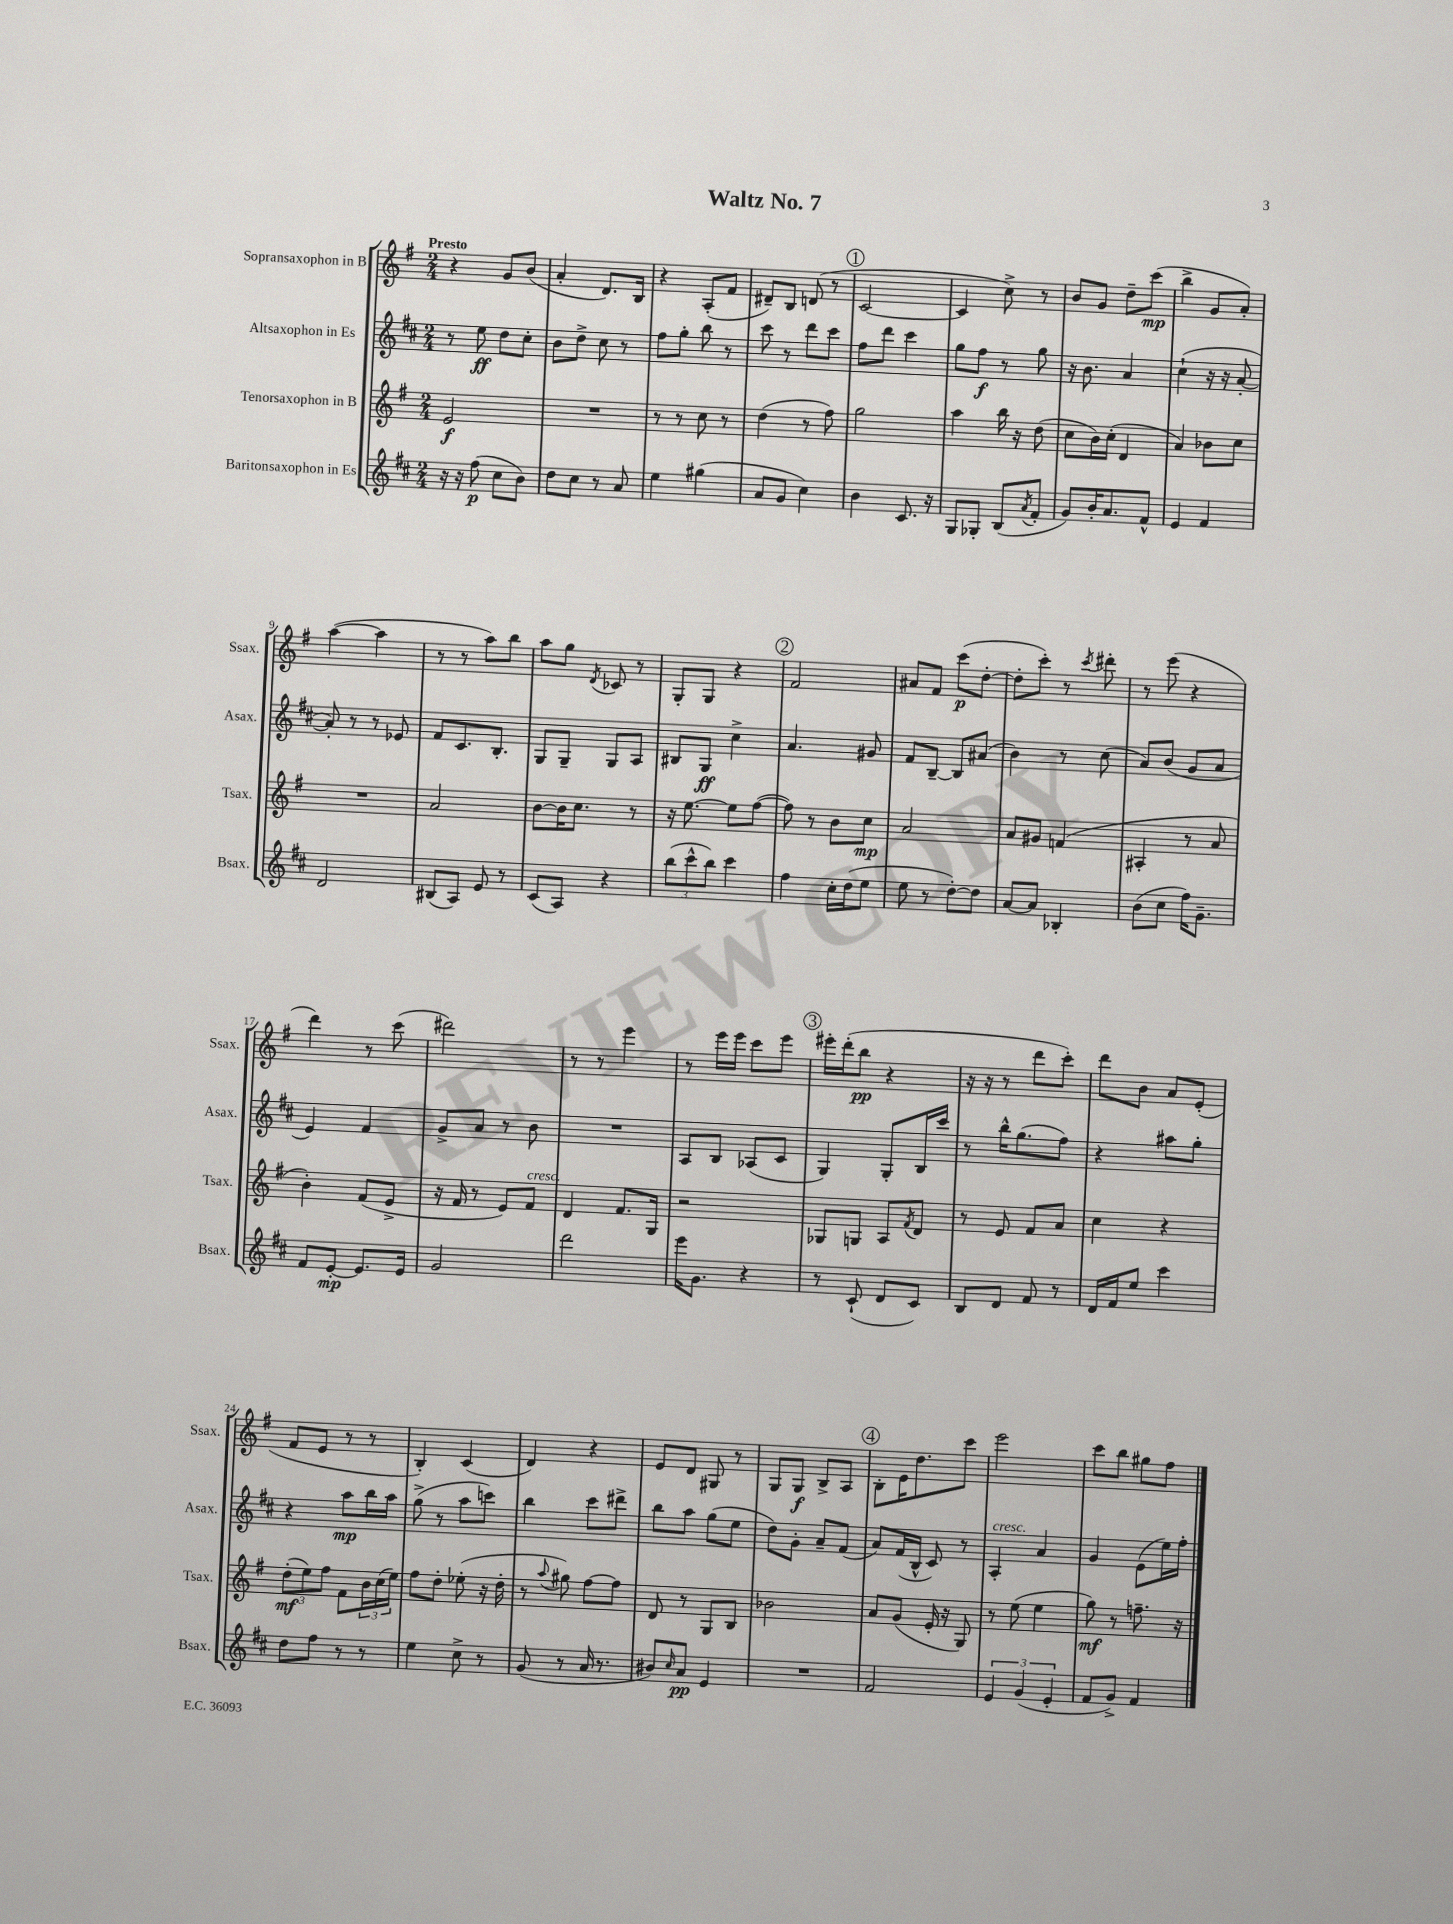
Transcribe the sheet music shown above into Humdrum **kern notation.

**kern	**dynam	**kern	**dynam	**kern	**dynam	**kern	**dynam
*part4	*part4	*part3	*part3	*part2	*part2	*part1	*part1
*staff4	*staff4	*staff3	*staff3	*staff2	*staff2	*staff1	*staff1
*I"Baritonsaxophon in Es	*	*I"Tenorsaxophon in B	*	*I"Altsaxophon in Es	*	*I"Sopransaxophon in B	*
*I'Bsax.	*	*I'Tsax.	*	*I'Asax.	*	*I'Ssax.	*
*clefG2	*	*clefG2	*	*clefG2	*	*clefG2	*
*k[f#c#]	*	*k[f#]	*	*k[f#c#]	*	*k[f#]	*
*M2/4	*	*M2/4	*	*M2/4	*	*M2/4	*
=1	=1	=1	=1	=1	=1	=1	=1
!	!	!	!	!	!	!LO:TX:a:B:t=Presto	!
16r	.	2e/	f	8r	.	4r	.
16r	.	.	.	.	.	.	.
(8ff#\	p	.	.	8ee\	ff	.	.
8cc#\L	.	.	.	8dd\L	.	8g/L	.
8b\J)	.	.	.	8cc#'\J	.	(8b/J	.
=2	=2	=2	=2	=2	=2	=2	=2
8dd\L	.	2r	.	8b\L	.	4a'/	.
8cc#\J	.	.	.	8dd^\J	.	.	.
8r	.	.	.	8cc#\	.	8.d/L)	.
8a/	.	.	.	8r	.	.	.
.	.	.	.	.	.	16B/Jk	.
=3	=3	=3	=3	=3	=3	=3	=3
4ee\	.	8r	.	8ff#\L	.	4r	.
.	.	8r	.	8gg'\J	.	.	.
(4gg#X\	.	8cc\	.	8bb\	.	(8A'/L	.
.	.	8r	.	8r	.	8f#/J	.
=4	=4	=4	=4	=4	=4	=4	=4
8a/L	.	(4dd\	.	8ccc#\	.	8d#X~/L)	.
8g/J	.	.	.	8r	.	8B/J	.
4cc#\)	.	8r	.	8ddd\L	.	(8dn/	.
.	.	8ff#\)	.	8ccc#\J	.	8r	.
!!LO:REH:place=s1:t=1
=5	=5	=5	=5	=5	=5	=5	=5
4b\	.	2gg\	.	8ff#\L	.	[2c/	.
.	.	.	.	8ddd\J	.	.	.
8.c#/	.	.	.	4ccc#\	.	.	.
16r	.	.	.	.	.	.	.
=6	=6	=6	=6	=6	=6	=6	=6
8G/L	.	4aa\	.	8gg\L	.	4c/]	.
8G-X'/J	.	.	.	8ff#\J	f	.	.
(8B/L	.	16bb\	.	8r	.	8cc^\)	.
.	.	16r	.	.	.	.	.
8qa/	.	.	.	.	.	.	.
8f#'/J	.	(8dd\	.	8gg\	.	8r	.
=7	=7	=7	=7	=7	=7	=7	=7
8g/L)	.	8cc\L	.	16r	.	8b/L	.
.	.	.	.	8.b\	.	.	.
16b'/K	.	16b\L)	.	.	.	8g/J	.
8.a/	.	(16cc'\JJ	.	.	.	.	.
.	.	4d/	.	4a/	.	8dd~\L	.
8f#^^/J	.	.	.	.	.	(8ccc\J	mp
=8	=8	=8	=8	=8	=8	=8	=8
4e/	.	4a/)	.	(4cc#`\	.	4bb^\	.
4f#/	.	8b-X\L	.	16r	.	8g/L	.
.	.	.	.	16r	.	.	.
.	.	8cc\J	.	[8a'/	.	8a'/J)	.
!!LO:LB:g=z
=9	=9	=9	=9	=9	=9	=9	=9
2d/	.	2r	.	8a'/])	.	([4aa\	.
.	.	.	.	8r	.	.	.
.	.	.	.	8r	.	4aa\]	.
.	.	.	.	8e-X/	.	.	.
=10	=10	=10	=10	=10	=10	=10	=10
(8B#X/L	.	2a/	.	8f#/L	.	8r	.
8A/J)	.	.	.	8.c#/	.	8r	.
8e/	.	.	.	.	.	8aa\L)	.
.	.	.	.	8.B'/J	.	.	.
8r	.	.	.	.	.	8bb\J	.
=11	=11	=11	=11	=11	=11	=11	=11
(8c#/L	.	[8b\L	.	8G/L	.	8aa\L	.
8A/J)	.	16b\K]	.	8G~/J	.	8gg\J	.
.	.	8.cc\J	.	.	.	.	.
.	.	.	.	.	.	8qd/	.
4r	.	.	.	8G/L	.	8c-X/	.
.	.	8r	.	8A/J	.	8r	.
=12	=12	=12	=12	=12	=12	=12	=12
(12bb\L	.	16r	.	8B#X/L	.	8G'/L	.
.	.	[8.ee\	.	.	.	.	.
12ccc#^^\	.	.	.	.	.	.	.
.	.	.	.	8G/J	ff	8G/J	.
12bb\J)	.	.	.	.	.	.	.
4ccc#\	.	8ee\L]	.	4cc#^\	.	4r	.
.	.	([8ff#\J	.	.	.	.	.
!!LO:REH:place=s1:t=2
=13	=13	=13	=13	=13	=13	=13	=13
4ff#\	.	8ff#\])	.	4.a/	.	2f#/	.
.	.	8r	.	.	.	.	.
16cc#'\LL	.	8b\L	.	.	.	.	.
(16dd\J	.	.	.	.	.	.	.
8ee\J	.	8cc\J	mp	8g#X/	.	.	.
=14	=14	=14	=14	=14	=14	=14	=14
8ee\	.	2a/	.	8f#/L	.	8a#X/L	.
8r	.	.	.	[8B~/J	.	8f#/J	.
[8dd'\L)	.	.	.	8B/L]	.	(8ccc\L	p
8dd\J]	.	.	.	(8a#X/J	.	[8dd'\J	.
=15	=15	=15	=15	=15	=15	=15	=15
[8a/L	.	8a/L	.	4b\)	.	8dd'\L]	.
8a/J]	.	8g#X/J	.	.	.	8ccc'\J)	.
4B-X'/	.	(4fn/	.	8r	.	8r	.
.	.	.	.	.	.	8qccc/	.
.	.	.	.	(8cc#\	.	8ddd#X'\	.
=16	=16	=16	=16	=16	=16	=16	=16
(8b\L	.	4A#X'/	.	8a/L)	.	8r	.
8cc#\J	.	.	.	(8b/J	.	(8eee\	.
16ff#\KL)	.	8r	.	8g/L	.	4r	.
8.g~\J	.	.	.	.	.	.	.
.	.	8a/	.	8a/J	.	.	.
!!LO:LB:g=z
=17	=17	=17	=17	=17	=17	=17	=17
8f#/L	.	4b'\)	.	4e/)	.	4ddd\)	.
[8e'/J	mp	.	.	.	.	.	.
8.e/L]	.	(8f#/L	.	4f#/	.	8r	.
.	.	8e^/J	.	.	.	(8ccc\	.
16e/Jk	.	.	.	.	.	.	.
=18	=18	=18	=18	=18	=18	=18	=18
2g/	.	16r	.	8g^/L	.	2ddd#X\)	.
.	.	16f#/	.	.	.	.	.
.	.	8r	.	8a/J	.	.	.
.	.	8e/L)	.	8r	.	.	.
!	!	!LO:TX:a:i:t=cresc.	!	!	!	!	!
.	.	8f#/J	.	8b\	.	.	.
=19	=19	=19	=19	=19	=19	=19	=19
2ddd\	.	4d/	.	2r	.	8r	.
.	.	.	.	.	.	8r	.
.	.	8.f#/L	.	.	.	4eee\	.
.	.	16G/Jk	.	.	.	.	.
=20	=20	=20	=20	=20	=20	=20	=20
16eee\KL	.	2r	.	8A/L	.	8r	.
8.g\J	.	.	.	.	.	.	.
.	.	.	.	8B/J	.	16eee\LL	.
.	.	.	.	.	.	16eee\JJ	.
4r	.	.	.	(8A-X/L	.	8ccc\L	.
.	.	.	.	8c#/J	.	8eee\J	.
!!LO:REH:place=s1:t=3
=21	=21	=21	=21	=21	=21	=21	=21
8r	.	8G-X/L	.	4G/)	.	16eee#X'\LL	.
.	.	.	.	.	.	(16ddd'\J	.
(8c#`/	.	8Gn/J	.	.	.	8bb\J	pp
8d/L	.	8A/L	.	8G'/L	.	4r	.
.	.	8qf#/	.	.	.	.	.
8c#/J)	.	8d/J	.	16B/L	.	.	.
.	.	.	.	16ccc#/JJ	.	.	.
=22	=22	=22	=22	=22	=22	=22	=22
8B/L	.	8r	.	8r	.	16r	.
.	.	.	.	.	.	16r	.
8d/J	.	8e/	.	16bb^^\KL	.	8r	.
.	.	.	.	(8.gg\	.	.	.
8f#/	.	8f#/L	.	.	.	8ddd\L	.
8r	.	8a/J	.	8ff#\J)	.	8ccc'\J)	.
=23	=23	=23	=23	=23	=23	=23	=23
16d/LL	.	4cc\	.	4r	.	8ddd\L	.
16f#/J	.	.	.	.	.	.	.
8ee/J	.	.	.	.	.	8b\J	.
4ccc#\	.	4r	.	8aa#X\L	.	8a/L	.
.	.	.	.	8gg'\J	.	(8e'/J	.
!!LO:LB:g=z
=24	=24	=24	=24	=24	=24	=24	=24
8dd\L	.	(12dd'\L	mf	4r	.	8f#/L	.
.	.	12ee\)	.	.	.	.	.
8ff#\J	.	.	.	.	.	8e/J	.
.	.	12ff#\J	.	.	.	.	.
8r	.	8f#\L	.	8aa\L	mp	8r	.
8r	.	24b\L	.	16bb\L	.	8r	.
.	.	(24cc\	.	.	.	.	.
.	.	.	.	16aa\JJ	.	.	.
.	.	24ee\JJ)	.	.	.	.	.
=25	=25	=25	=25	=25	=25	=25	=25
4ee\	.	8ff#\L	.	(8gg^\	.	4B'/)	.
.	.	8dd'\J	.	8r	.	.	.
8cc#^\	.	(8ee-X'\	.	8aa\L	.	(4c/	.
8r	.	16r	.	8cccn\J)	.	.	.
.	.	16dd'\	.	.	.	.	.
=26	=26	=26	=26	=26	=26	=26	=26
(8g/	.	8r	.	4bb\	.	4d/)	.
.	.	8qqaa/	.	.	.	.	.
8r	.	8gg#X\)	.	.	.	.	.
16a/	.	[8ff#\L	.	8ccc#\L	.	4r	.
8.r	.	.	.	.	.	.	.
.	.	8ff#\J]	.	8ddd#X^\J	.	.	.
=27	=27	=27	=27	=27	=27	=27	=27
8b#X/L)	.	8d/	.	8bb\L	.	8e/L	.
16qqcc#/	.	.	.	.	.	.	.
8a/J	pp	8r	.	8aa\J	.	8d/J	.
4e/	.	8G/L	.	(8gg\L	.	8G#X/	.
.	.	8B/J	.	8ee\J	.	8r	.
=28	=28	=28	=28	=28	=28	=28	=28
2r	.	2b-X\	.	8dd\L)	.	8G/L	.
.	.	.	.	8g'\J	.	8G/J	f
.	.	.	.	8a~/L	.	8B^/L	.
.	.	.	.	(8f#/J	.	8A/J	.
!!LO:REH:place=s1:t=4
=29	=29	=29	=29	=29	=29	=29	=29
2f#/	.	8a/L	.	8a/L)	.	8B'\L	.
.	.	(8g/J	.	(16f#/L	.	16e\K	.
.	.	.	.	16B^^/JJ	.	8.dd\	.
.	.	16e'/	.	8c#/)	.	.	.
.	.	16r	.	.	.	.	.
.	.	8G/)	.	8r	.	8ccc\J	.
=30	=30	=30	=30	=30	=30	=30	=30
!	!	!	!	!LO:TX:a:i:t=cresc.	!	!	!
6e/	.	8r	.	4A'/	.	2eee\	.
.	.	(8ee\	.	.	.	.	.
(6g/	.	.	.	.	.	.	.
.	.	4ee\	.	4a/	.	.	.
6e'/	.	.	.	.	.	.	.
=31	=31	=31	=31	=31	=31	=31	=31
8f#/L	.	8gg\)	mf	4g/	.	8ccc\L	.
8g^/J)	.	8r	.	.	.	8bb\J	.
4f#/	.	8.ffn~\	.	(8e\L	.	8gg#X\L	.
.	.	.	.	16ee\L)	.	8ff#\J	.
.	.	16r	.	16ff#'\JJ	.	.	.
==	==	==	==	==	==	==	==
*-	*-	*-	*-	*-	*-	*-	*-
